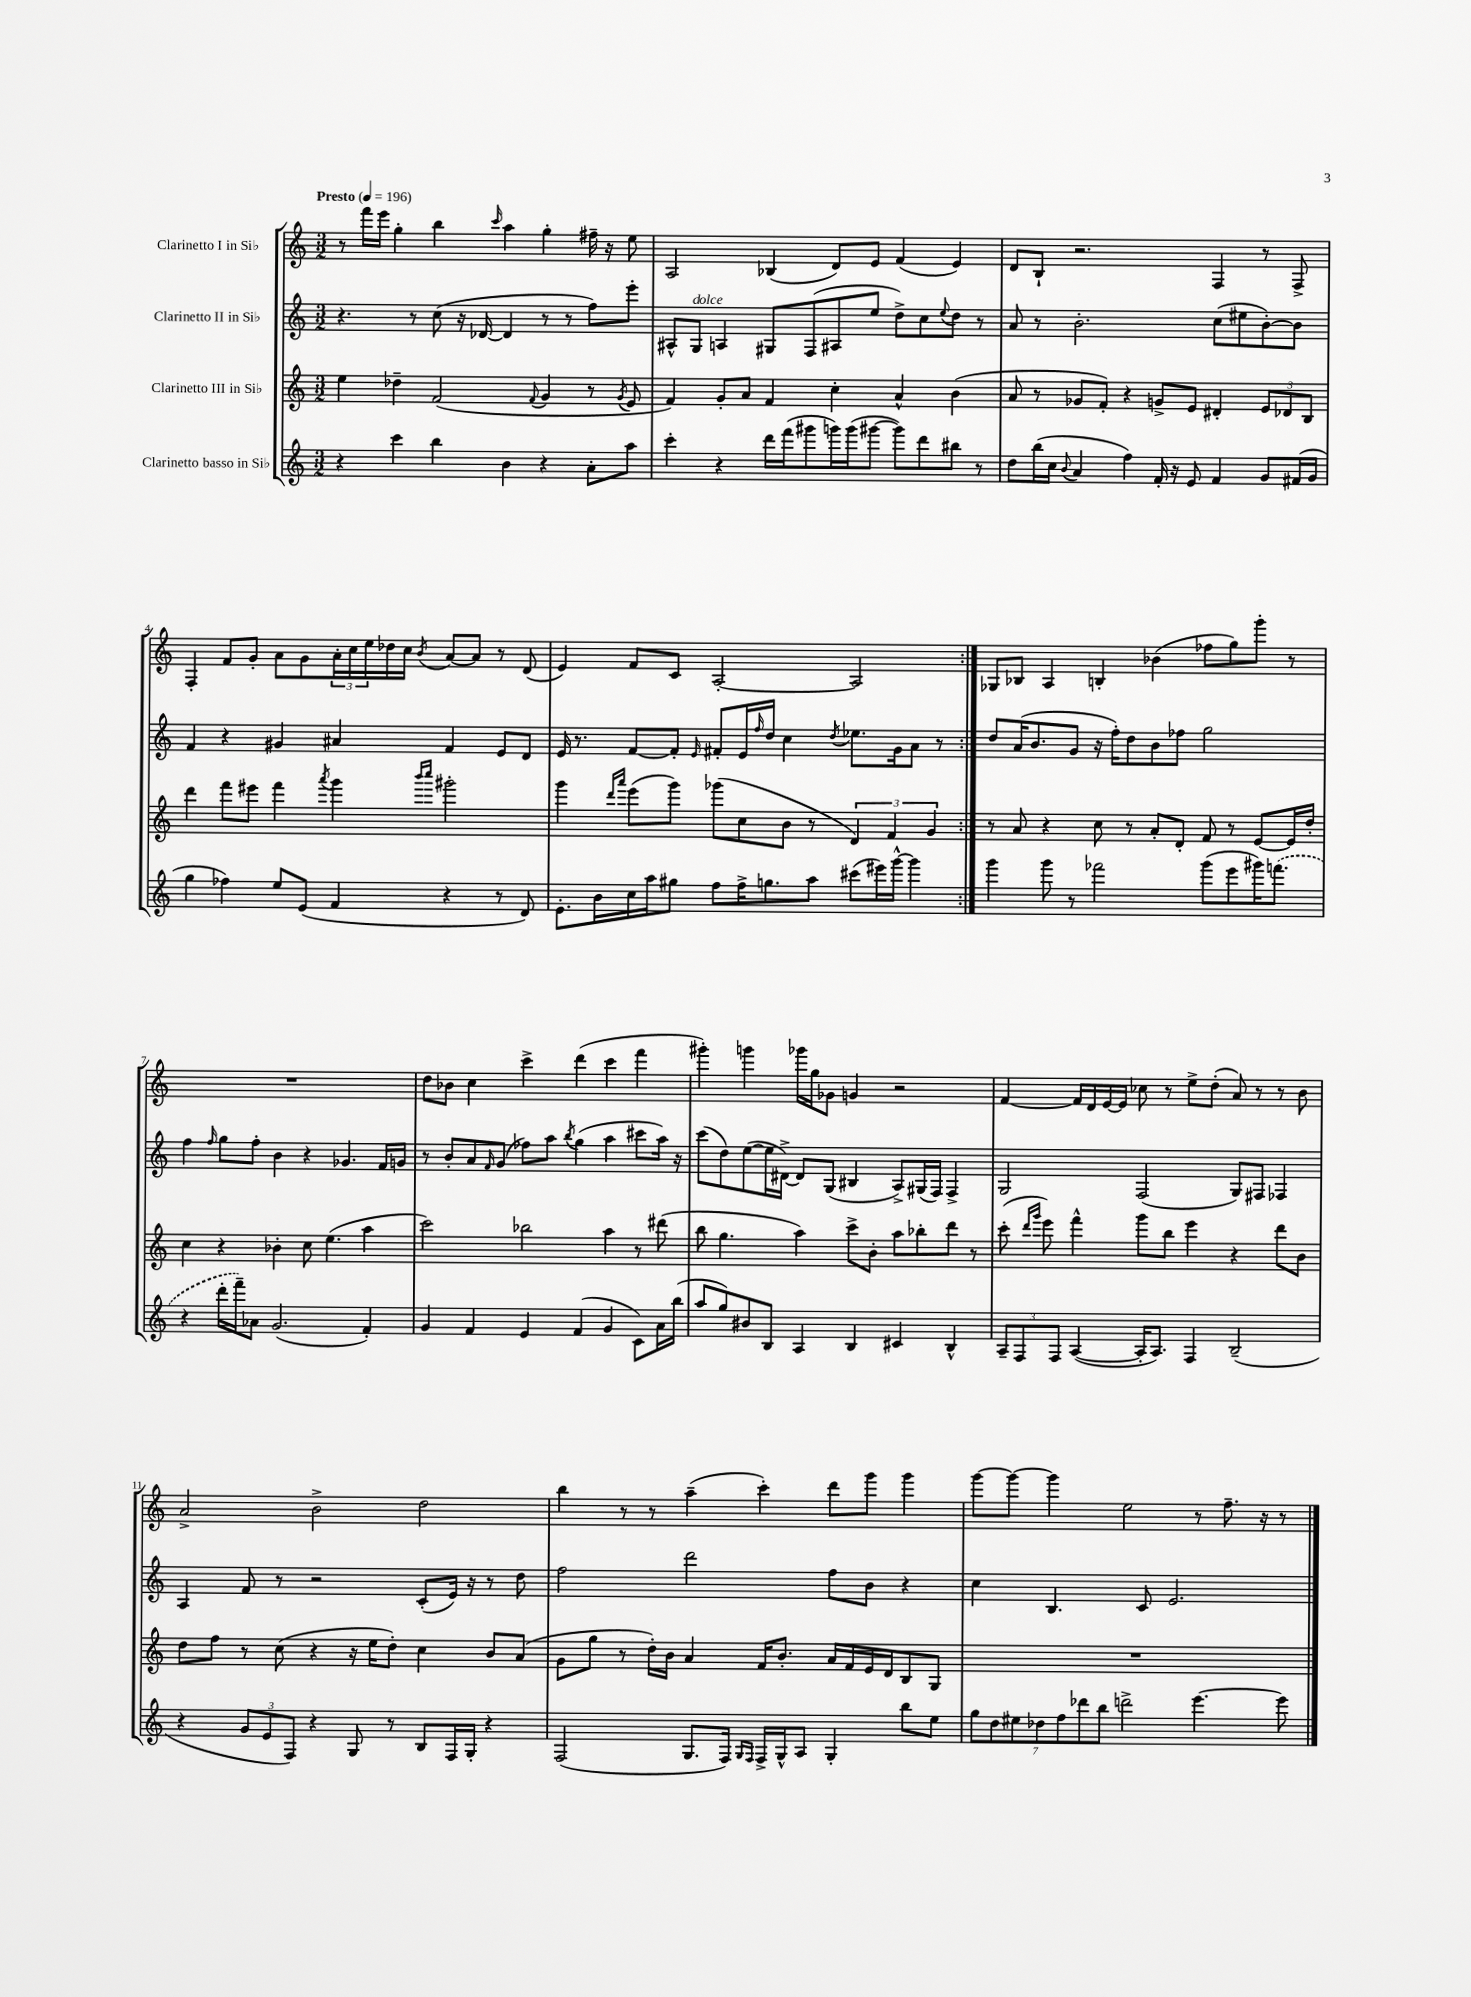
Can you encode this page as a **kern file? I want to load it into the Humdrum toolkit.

**kern	**kern	**kern	**kern
*staff4	*staff3	*staff2	*staff1
*clefG2	*clefG2	*clefG2	*clefG2
*k[]	*k[]	*k[]	*k[]
*M3/2	*M3/2	*M3/2	*M3/2
*MM196	*MM196	*MM196	*MM196
4r	4ee\	4.r	8r
.	.	.	16fff\LL
.	.	.	16eee\JJ
4ccc\	4dd-~\	.	4gg'\
.	.	8r	.
4bb\	(2f/	(8cc\	4bb\
.	.	16r	.
.	.	[16d-/	.
.	.	.	16qqccc/
4b\	.	4d-/]	4aa\
.	8qqf/	.	.
4r	4g/	8r	4gg'\
.	.	8r	.
8a'\L	8r	8ff\L)	16ff#~\
.	.	.	16r
.	8qg/	.	.
8aa\J	8e/	8eee'\J	8ee\
=	=	=	=
4ccc'\	4f/)	8A#^^/L	2A/
.	.	8G/J	.
4r	8g'/L	4A/	.
.	8a/J	.	.
16ddd\LL	4f/	8G#/L	(4B-/
(16fff\J	.	.	.
8ggg#\	.	(8F/	.
16ggg\L)	4cc'\	8A#/	8d/L)
(16ggg\J	.	.	.
[8ggg#\J	.	8ee/J	8e/J
8ggg#\]L)	4a^^/	8dd^\L)	(4f/
8ddd\	.	8cc\	.
.	.	8qqee/	.
8bb#\J	(4b\	8dd\J	4e/)
8r	.	8r	.
=	=	=	=
8dd\L	8a/	8a/	8d/L
(16bb\L	8r	8r	8B`/J
16cc\JJ	.	.	.
8qqb/	.	.	.
4a/	8g-/L	2.b'\	2.r
.	8f'/J)	.	.
4ff\)	4r	.	.
16f'/	8g^/L	.	.
16r	.	.	.
8e/	8e/J	.	.
4f/	4d#'/	(8cc\L	4F/
.	.	8ee#\	.
8g/L	12e/L	[8b'\)	8r
.	12d-/	.	.
(16f#/L	.	8b\]J	8F^/
.	12B/J	.	.
16g/JJ	.	.	.
=	=	=	=
4gg\	4ddd\	4f/	4F'/
4ff-\)	8fff\L	4r	8f/L
.	8eee#\J	.	8g'/J
8ee/L	4fff\	4g#/	8a\L
(8e/J	.	.	8g\
.	8qaaa/	.	.
4f/	4ggg\	4a#/	24a'\L
.	.	.	24cc\
.	.	.	24ee\
.	.	.	16dd-\
.	.	.	16cc\JJ
.	16qqbbb/LL	.	.
.	16qqcccc/JJ	.	8qb/
4r	2ggg#'\	4f/	[8a/L
.	.	.	8a/]J
8r	.	8e/L	8r
8d/)	.	8d/J	(8d/
=	=	=	=
8.e'\L	4ggg\	16e/	4e/)
.	.	8.r	.
16b\L	.	.	.
.	16qqddd/LL	.	.
.	16qqaaa/JJ	.	.
16cc\	(8eee\L	[8f/L	8f/L
16aa\J	.	.	.
8gg#\J	8ggg\J)	8f'/]J	8c/J
.	.	16qqe/	.
8ff\L	(8ggg-\L	8f#'/L	[2A'/
16ff^\K	8cc\	16e/L	.
.	.	16qqff/	.
8.gg\	.	16dd/JJ	.
.	8b\J	4cc\	.
8aa\J	8r	.	.
.	.	8qdd/	.
(8ccc#\L	6d/)	8.ee-\L	2A/]
16eee#\L)	.	.	.
.	6f/	.	.
[16ggg^^\JJ	.	16g\k	.
4ggg\]	.	8a\J	.
.	6g/	.	.
.	.	8r	.
=:|!	=:|!	=:|!	=:|!
4ggg\	8r	8dd/L	8G-/L
.	8a/	(16a/K	8B-/J
.	.	8.b/	.
8ggg\	4r	.	4A/
8r	.	8g/J	.
2fff-\	8cc\	16r	4B'/
.	.	16ff'\LK)	.
.	8r	8dd\	.
.	8a'/L	8b\	(4b-\
.	8d'/J	8ff-\J	.
(8ggg\L	8f/	2gg\	8ff-\L
8eee\	8r	.	8gg\)
16ggg#\K)	[8e/L	.	8ggg'\J
(8.fff\J	.	.	.
.	16e/]L	.	8r
.	16dd'/JJ	.	.
=	=	=	=
4r	4cc\	4ff\	1.r
.	.	16qqff/	.
16ddd'\LL	4r	8gg\L	.
16fff~\J)	.	.	.
8a-\J	.	8ff'\J	.
(2.g/	4b-'\	4b\	.
.	8cc\	4r	.
.	(4.ee\	.	.
.	.	4.g-/	.
4f'/)	4aa\	.	.
.	.	16f/LL	.
.	.	16g/JJ	.
=	=	=	=
4g/	2ccc\)	8r	8dd\L
.	.	8b'/L	8b-\J
4f/	.	8a/	4cc\
.	.	16qqf/	.
.	.	(8g/J	.
4e/	2bb-\	8ff-\L)	4ccc^\
.	.	8aa\J	.
.	.	8qbb/	.
(4f/	.	(4gg\	(4ddd\
4g/	4aa\	4aa\	4ccc\
8c\L)	8r	8ccc#\L	4fff\
16a\L	(8ddd#\	16aa\Jk)	.
(16bb\JJ	.	16r	.
=	=	=	=
8aa/L	8bb\	(8ccc\L	4ggg#'\)
8gg/)	4.gg\	8dd\)	.
8b#/	.	([8ee\	4ggg\
8B/J	.	16ee\]L	.
.	.	[16d#^\JJ)	.
4A/	4aa\)	8d#/]L	16ggg-\LL
.	.	.	16gg\J
.	.	(8G/J	8g-\J
4B/	8ccc^\L	4B#/	4g/
.	8b'\J	.	.
4c#/	8aa\L	8A^/L)	2r
.	8bb-'\	(16G#/L	.
.	.	16F/JJ)	.
4B^^/	8ddd\J	4F^/	.
.	8r	.	.
=	=	=	=
12A~/L	(8ccc'\	2G/	[4f/
12F/	.	.	.
.	16qqddd/LL	.	.
.	16qqggg/JJ	.	.
.	8eee\)	.	.
12F/J	.	.	.
([4A/	4fff^^\	.	16f/]LL
.	.	.	16d/
.	.	.	[16e/
.	.	.	16e/]JJ
16A'/]LK	8ggg\L	(2F/	8cc-\
8.A/J)	.	.	.
.	8bb\J	.	8r
4F/	4eee\	.	8ee^\L
.	.	.	(8dd'\J
(2B~/	4r	8G/L)	8a/)
.	.	8F#/J	8r
.	8ddd\L	4F-/	8r
.	8b\J	.	8b\
=	=	=	=
4r	8dd\L	4A/	2a^/
.	8ff\J	.	.
12g/L	8r	8f/	.
12e/	.	.	.
.	(8cc\	8r	.
12F/J)	.	.	.
4r	4r	2r	2b^\
8G/	16r	.	.
.	16ee\LK	.	.
8r	8dd'\J)	.	.
8B/L	4cc\	(8c'/L	2dd\
16F/L	.	16e/Jk)	.
16G'/JJ	.	16r	.
4r	8b/L	8r	.
.	(8a/J	8dd\	.
=	=	=	=
(2F/	8g\L	2ff\	4bb\
.	8gg\J	.	.
.	8r	.	8r
.	16dd'\LL)	.	8r
.	16b\JJ	.	.
8.G/L	4a/	2ddd\	(4aa~\
16F/Jk)	.	.	.
16qqG/LL	.	.	.
16qqF/JJ	.	.	.
16F^/LL	16f/LK	.	4ccc'\)
16G^^/J	8.b'/J	.	.
8A/J	.	.	.
4G'/	16a/LL	8ff\L	8ddd\L
.	16f/	.	.
.	16e/	8b\J	8ggg\J
.	16d/J	.	.
8bb\L	8B/	4r	4ggg\
8ee\J	8G/J	.	.
=	=	=	=
14gg\L	1.r	4cc\	[8ggg\L
14dd\	.	.	.
.	.	.	8ggg\_J
14ee#\	.	.	.
14dd-\	.	.	.
.	.	4.B/	4ggg\]
14ff\	.	.	.
14ddd-\	.	.	.
14bb\J	.	.	.
2ddd^\	.	.	2ee\
.	.	8c/	.
.	.	2.e/	.
[4.eee\	.	.	8r
.	.	.	8.ff~\
.	.	.	16r
8eee\]	.	.	8r
==	==	==	==
*-	*-	*-	*-
